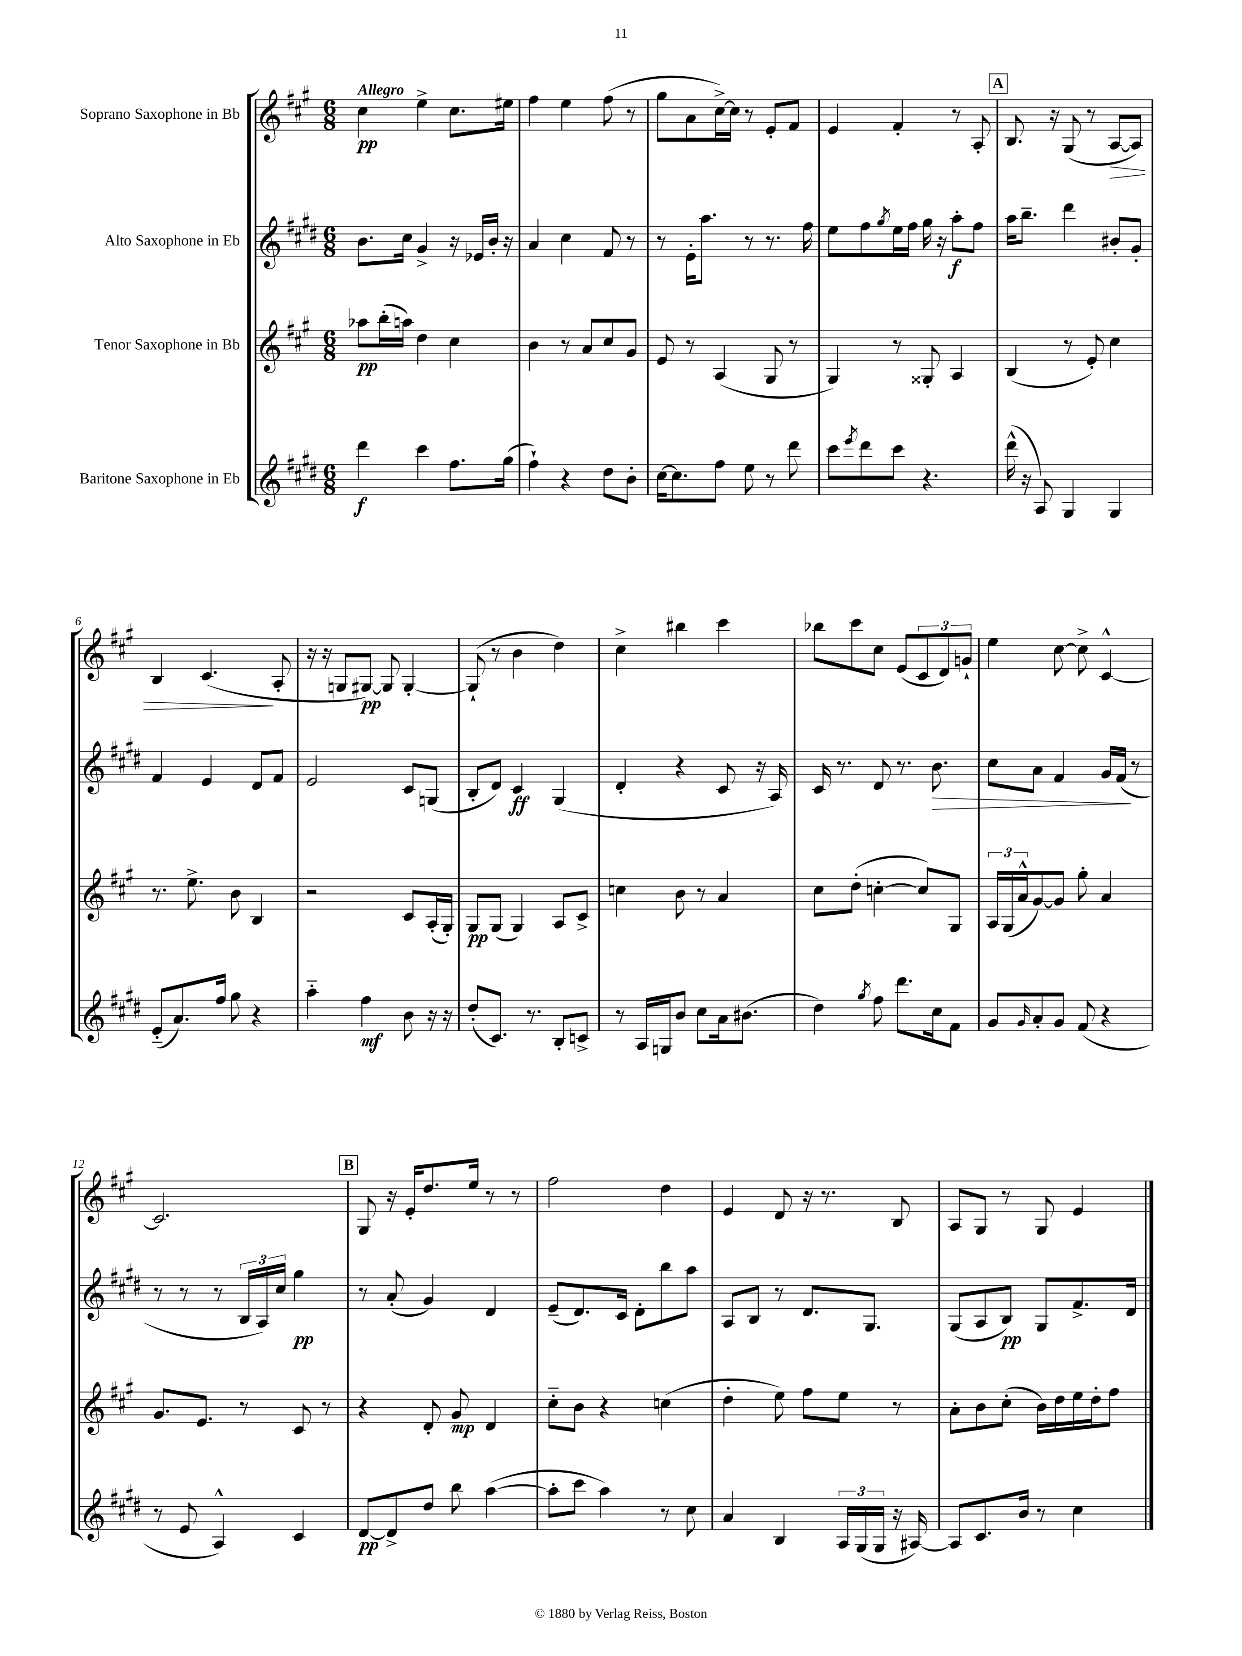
<<
\new StaffGroup <<
\new Staff = "s0" \with { instrumentName = "Soprano Saxophone in Bb" } {
    \clef treble \key a \major \numericTimeSignature \time 6/8 \tempo "Allegro"
    cis''4\pp e''4-> cis''8. eis''16 |
    fis''4 e''4 fis''8( r8 |
    gis''8 a'8 cis''16~->) cis''16 r8 e'8-. fis'8 |
    e'4 fis'4-. r8 a8-. |
    \mark \markup { \box "A" } b8. r16 gis8( r8 a8~\> a8) |
    b4 cis'4.\!( a8-. |
    r16 r16 g8 gis8~\pp) gis8 gis4~-. |
    gis8-!( r8 b'4 d''4) |
    cis''4-> bis''4 cis'''4 |
    bes''8 cis'''8 cis''8 e'8( \tuplet 3/2 { cis'8 d'8) g'8-! } |
    e''4 cis''8~ cis''8-> cis'4~-^ |
    cis'2. |
    \mark \markup { \box "B" } gis8 r16 e'16-. d''8. e''16 r8 r8 |
    fis''2 d''4 |
    e'4 d'8 r16 r8. b8 |
    a8 gis8 r8 gis8 e'4 \bar "|." |
}
\new Staff = "s1" \with { instrumentName = "Alto Saxophone in Eb" } {
    \clef treble \key e \major \numericTimeSignature \time 6/8
    b'8. cis''16 gis'4-> r16 ees'16 b'16-. r16 |
    a'4 cis''4 fis'8 r8 |
    r8 e'16-. a''8. r8 r8. fis''16 |
    e''8 fis''8 \acciaccatura { gis''8 } e''16 fis''16 gis''16 r16 a''8-.\f fis''8 |
    \mark \markup { \box "A" } a''16 b''8.-- dis'''4 bis'8-. gis'8-. |
    fis'4 e'4 dis'8 fis'8 |
    e'2 cis'8 g8( |
    b8-. dis'8) cis'4\ff gis4( |
    dis'4-. r4 cis'8 r16 a16) |
    cis'16 r8. dis'8 r8. b'8.\> |
    cis''8 a'8 fis'4 gis'16 fis'16\!( r8 |
    r8 r8 r8 \tuplet 3/2 { b16 a16) cis''16 } gis''4\pp |
    \mark \markup { \box "B" } r8 a'8-.( gis'4) dis'4 |
    e'8--( dis'8.) cis'16 dis'8-. b''8 a''8 |
    a8 b8 r8 dis'8. gis8. |
    gis8( a8 b8\pp) gis8 fis'8.-> dis'16 \bar "|." |
}
\new Staff = "s2" \with { instrumentName = "Tenor Saxophone in Bb" } {
    \clef treble \key a \major \numericTimeSignature \time 6/8
    aes''8\pp b''16-.( a''16) d''4 cis''4 |
    b'4 r8 a'8 cis''8 gis'8 |
    e'8 r8 a4( gis8 r8 |
    gis4) r8 gisis8-. a4 |
    \mark \markup { \box "A" } b4( r8 e'8-.) cis''4 |
    r8. e''8.-> b'8 b4 |
    r2 cis'8 a16-.( gis16-.) |
    gis8\pp gis8( gis4) a8 cis'8-> |
    c''4 b'8 r8 a'4 |
    cis''8 d''8-.( c''4~-. c''8) gis8 |
    \tuplet 3/2 { a16 gis16( a'16-^ } gis'8~) gis'8 gis''8-. a'4 |
    gis'8. e'8. r8 cis'8 r8 |
    \mark \markup { \box "B" } r4 d'8-. gis'8\mp d'4 |
    cis''8-_ b'8 r4 c''4( |
    d''4-. e''8) fis''8 e''8 r8 |
    a'8-. b'8 cis''8-.( b'16) d''16 e''16 d''16-. fis''8 \bar "|." |
}
\new Staff = "s3" \with { instrumentName = "Baritone Saxophone in Eb" } {
    \clef treble \key e \major \numericTimeSignature \time 6/8
    dis'''4\f cis'''4 fis''8. gis''16( |
    fis''4-!) r4 dis''8 b'8-. |
    cis''16~ cis''8. fis''8 e''8 r8 dis'''8 |
    cis'''8 \acciaccatura { e'''8 } dis'''8 cis'''8 r4. |
    \mark \markup { \box "A" } dis'''16-^( r16 a8) gis4 gis4 |
    e'8-_( a'8.) fis''16 gis''8 r4 |
    a''4-_ fis''4\mf b'8 r16 r16 |
    dis''8-.( cis'8.) r8. b8-. c'8-> |
    r8 a16 g16 b'8 cis''8 a'16 bis'8.( |
    dis''4) \acciaccatura { gis''8 } fis''8 dis'''8. cis''16 fis'8 |
    gis'8 \grace { gis'16 } a'8-. gis'8 fis'8( r4 |
    r8 e'8 a4-^) cis'4 |
    \mark \markup { \box "B" } dis'8~\pp dis'8-> dis''8 b''8 a''4~( |
    a''8-. cis'''8 a''4) r8 cis''8 |
    a'4 b4 \tuplet 3/2 { a16 gis16( gis16 } r16 ais16~) |
    ais8 cis'8. b'16 r8 cis''4 \bar "|." |
}
>>
>>
